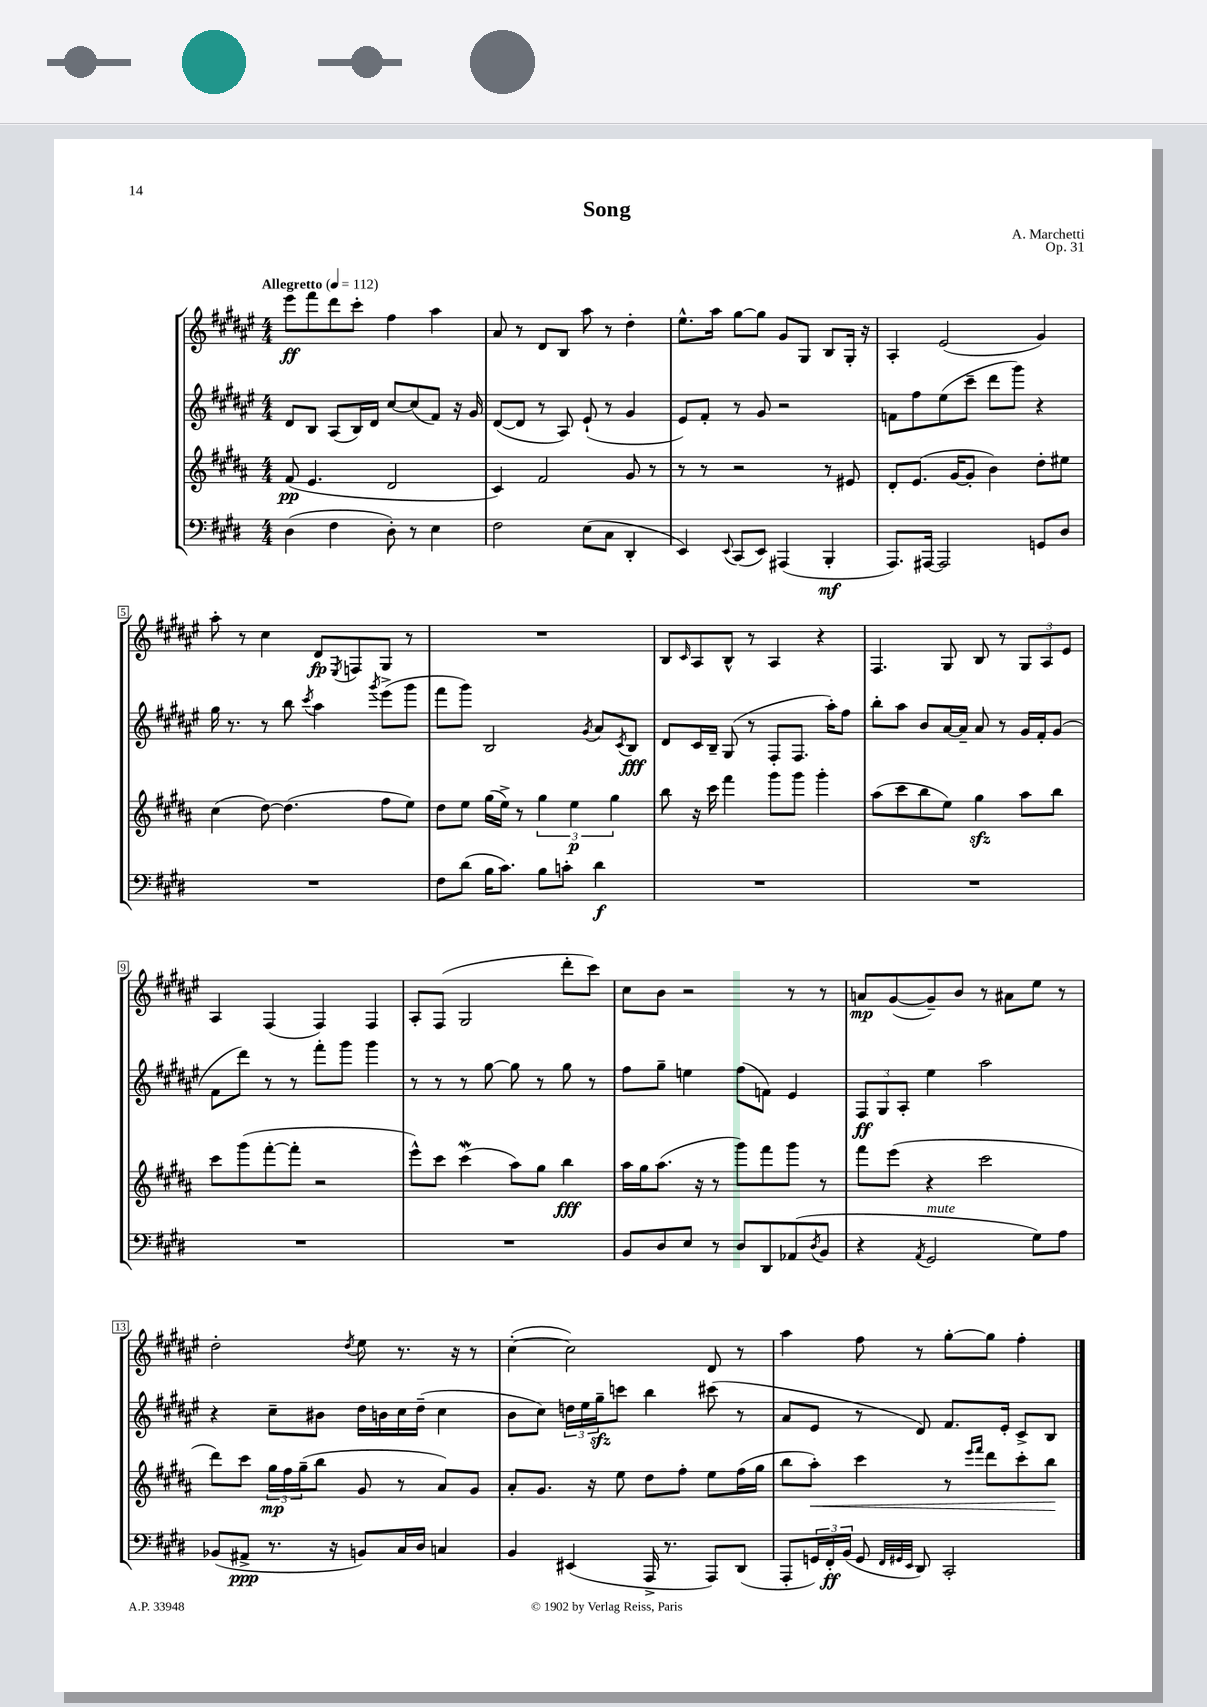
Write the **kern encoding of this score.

**kern	**dynam	**kern	**dynam	**kern	**dynam	**kern	**dynam
*part4	*part4	*part3	*part3	*part2	*part2	*part1	*part1
*staff4	*staff4	*staff3	*staff3	*staff2	*staff2	*staff1	*staff1
*clefF4	*	*clefG2	*	*clefG2	*	*clefG2	*
*k[f#c#g#d#]	*	*k[f#c#g#d#a#]	*	*k[f#c#g#d#a#e#]	*	*k[f#c#g#d#a#e#]	*
*M4/4	*	*M4/4	*	*M4/4	*	*M4/4	*
*MM112	*	*MM112	*	*MM112	*	*MM112	*
=1	=1	=1	=1	=1	=1	=1	=1
!	!	!	!	!	!	!LO:TX:a:B:t=Allegretto	!
(4D#\	.	(8f#/	pp	8d#/L	.	8eee#\L	ff
.	.	4.e/	.	8B/J	.	8fff#\	.
4F#\	.	.	.	(8A#/L	.	8ddd#\	.
.	.	.	.	16B/L)	.	8ccc#'\J	.
.	.	.	.	16d#/JJ	.	.	.
8D#'\)	.	2d#/	.	[8cc#/L	.	4ff#\	.
8r	.	.	.	(8cc#/]	.	.	.
4E\	.	.	.	8f#/J)	.	4aa#\	.
.	.	.	.	16r	.	.	.
.	.	.	.	16g#/	.	.	.
=2	=2	=2	=2	=2	=2	=2	=2
2F#\	.	4c#/)	.	([8d#/L	.	8a#/	.
.	.	.	.	8d#/J]	.	8r	.
.	.	2f#/	.	8r	.	8d#/L	.
.	.	.	.	8A#/)	.	8B/J	.
(8E\L	.	.	.	(8e#`/	.	8aa#\	.
8C#\J	.	.	.	8r	.	8r	.
4DD#'/	.	8g#/	.	4g#/	.	4dd#'\	.
.	.	8r	.	.	.	.	.
=3	=3	=3	=3	=3	=3	=3	=3
4EE/)	.	8r	.	8e#/L)	.	8.ee#^^\L	.
.	.	8r	.	8f#'/J	.	.	.
.	.	.	.	.	.	16aa#\Jk	.
8qqEE/	.	.	.	.	.	.	.
(8CC#/L	.	2r	.	8r	.	[8gg#\L	.
8EE/J)	.	.	.	8g#/	.	8gg#\J]	.
(4AAA#X/	.	.	.	2r	.	8g#/L	.
.	.	.	.	.	.	8G#/J	.
4BBB'/	mf	8r	.	.	.	8B/L	.
.	.	8e#X/	.	.	.	16G#'/Jk	.
.	.	.	.	.	.	16r	.
=4	=4	=4	=4	=4	=4	=4	=4
8.AAA/L)	.	8d#'/L	.	8fn\L	.	4A#'/	.
.	.	(8.e/J	.	8ff#\	.	.	.
[16AAA#X/Jk	.	.	.	.	.	.	.
2AAA#/]	.	.	.	(8ee#\	.	(2e#/	.
.	.	[16g#/KL	.	.	.	.	.
.	.	8g#'/J]	.	8ccc#~\J	.	.	.
.	.	4b\)	.	8ddd#\L	.	.	.
.	.	.	.	8ggg#\J)	.	.	.
8GGn/L	.	8dd#'\L	.	4r	.	4g#/)	.
8D#/J	.	8ee#X\J	.	.	.	.	.
!!LO:LB:g=z
=5	=5	=5	=5	=5	=5	=5	=5
1r	.	(4cc#\	.	16gg#\	.	8aa#'\	.
.	.	.	.	8.r	.	.	.
.	.	.	.	.	.	8r	.
.	.	[8dd#\)	.	8r	.	4cc#\	.
.	.	(4.dd#\]	.	8bb\	.	.	.
.	.	.	.	8qccc#/	.	.	.
.	.	.	.	4aa#\	.	8d#/L	fp
.	.	.	.	.	.	8qE#/	.
.	.	.	.	.	.	8Fn/	.
.	.	.	.	8qggg#/	.	.	.
.	.	8ff#\L	.	(8eee#^\L	.	8G#/J	.
.	.	8ee\J)	.	8ggg#\J	.	8r	.
=6	=6	=6	=6	=6	=6	=6	=6
8F#\L	.	8dd#\L	.	8fff#\L	.	1r	.
(8d#\J	.	8ee\J	.	8ggg#\J)	.	.	.
16B\KL	.	(16gg#\LL	.	2B/	.	.	.
8.c#\J)	.	16ee^\JJ)	.	.	.	.	.
.	.	8r	.	.	.	.	.
8B\L	.	6gg#\	.	.	.	.	.
8cn'\J	.	.	.	.	.	.	.
.	.	6ee\	p	.	.	.	.
.	.	.	.	8qg#/	.	.	.
4d#\	f	.	.	8a#/L	.	.	.
.	.	6gg#\	.	.	.	.	.
.	.	.	.	8qc#/	.	.	.
.	.	.	.	8B/J	fff	.	.
=7	=7	=7	=7	=7	=7	=7	=7
1r	.	8bb\	.	8d#/L	.	8B/L	.
.	.	.	.	.	.	16qqc#/	.
.	.	16r	.	16c#/L	.	8A#/	.
.	.	16ccc#\	.	16B~/JJ	.	.	.
.	.	4fff#\	.	(8G#/	.	8B^^/J	.
.	.	.	.	8r	.	8r	.
.	.	8ggg#\L	.	8F#'/L	.	4A#/	.
.	.	8ggg#\J	.	8.F#/J	.	.	.
.	.	4ggg#'\	.	.	.	4r	.
.	.	.	.	16aa#'\KL)	.	.	.
.	.	.	.	8ff#\J	.	.	.
=8	=8	=8	=8	=8	=8	=8	=8
1r	.	(8aa#\L	.	8bb'\L	.	4.F#/	.
.	.	8ccc#\	.	8aa#\J	.	.	.
.	.	8bb\	.	8b/L	.	.	.
.	.	8ee\J)	.	[16a#/L	.	8G#/	.
.	.	.	.	16a#~/JJ]	.	.	.
.	.	4gg#zz\	.	8a#/	.	8B/	.
.	.	.	.	8r	.	8r	.
.	.	8aa#\L	.	16g#/LL	.	12G#/L	.
.	.	.	.	16f#'/J	.	.	.
.	.	.	.	.	.	12A#/	.
.	.	8bb\J	.	(8g#/J	.	.	.
.	.	.	.	.	.	12e#/J	.
!!LO:LB:g=z
=9	=9	=9	=9	=9	=9	=9	=9
1r	.	8ccc#\L	.	8f#\L	.	4A#/	.
.	.	(8ggg#\	.	8ddd#\J)	.	.	.
.	.	[8fff#'\	.	8r	.	(4F#/	.
.	.	8fff#'\J]	.	8r	.	.	.
.	.	2r	.	8fff#'\L	.	4F#/)	.
.	.	.	.	8ggg#\J	.	.	.
.	.	.	.	4ggg#\	.	4F#/	.
=10	=10	=10	=10	=10	=10	=10	=10
1r	.	8eee^^\L)	.	8r	.	8A#'/L	.
.	.	8ccc#\J	.	8r	.	(8F#/J	.
.	.	(4ccc#W\	.	8r	.	2G#/	.
.	.	.	.	[8gg#\	.	.	.
.	.	8aa#\L)	.	8gg#\]	.	.	.
.	.	8gg#\J	.	8r	.	.	.
.	.	4bb\	fff	8gg#\	.	8ddd#'\L	.
.	.	.	.	8r	.	8ccc#\J)	.
=11	=11	=11	=11	=11	=11	=11	=11
8BB/L	.	16aa#\LL	.	8ff#\L	.	8cc#\L	.
.	.	16gg#\J	.	.	.	.	.
8D#/	.	(8.aa#\J	.	8gg#~\J	.	8b\J	.
8E/J	.	.	.	4een\	.	2r	.
.	.	16r	.	.	.	.	.
8r	.	8r	.	.	.	.	.
8D#/L	.	8ggg#\L)	.	(8ff#\L	.	.	.
8DD#/	.	8fff#\	.	8fn\J)	.	.	.
(8AA-X/	.	8ggg#\J	.	4e#/	.	8r	.
8qD#/	.	.	.	.	.	.	.
8BB/J	.	8r	.	.	.	8r	.
=12	=12	=12	=12	=12	=12	=12	=12
4r	.	8fff#\L	.	12F#/L	ff	8an/L	mp
.	.	.	.	12G#/	.	.	.
.	.	(8eee\J	.	.	.	([8g#/	.
.	.	.	.	12A#'/J	.	.	.
8qAA/	.	.	.	.	.	.	.
!LO:TX:a:i:t=mute	!	!	!	!	!	!	!
2GG#/	.	4r	.	4ee#\	.	8g#~/])	.
.	.	.	.	.	.	8b/J	.
.	.	2ccc#\	.	2aa#\	.	8r	.
.	.	.	.	.	.	8a#X\L	.
8G#\L)	.	.	.	.	.	8ee#\J	.
8A\J	.	.	.	.	.	8r	.
!!LO:LB:g=z
=13	=13	=13	=13	=13	=13	=13	=13
(8BB-X/L	.	8ddd#\L)	.	4r	.	2dd#'\	.
8AA#X^/J	ppp	8ccc#\J	.	.	.	.	.
8.r	.	24gg#\LL	mp	8cc#~\L	.	.	.
.	.	24ff#\	.	.	.	.	.
.	.	(24gg#~\J	.	.	.	.	.
.	.	8bb\J	.	8b#X\J	.	.	.
16r	.	.	.	.	.	.	.
.	.	.	.	.	.	8qdd#/	.
8BBn/L)	.	8g#/	.	16dd#\LL	.	8ee#\	.
.	.	.	.	16bn\	.	.	.
16C#/L	.	8r	.	16cc#\	.	8.r	.
16D#/JJ	.	.	.	(16dd#~\JJ	.	.	.
4Cn/	.	8a#/L)	.	4cc#\	.	.	.
.	.	.	.	.	.	16r	.
.	.	8g#/J	.	.	.	8r	.
=14	=14	=14	=14	=14	=14	=14	=14
4BB/	.	8a#'/L	.	8b\L	.	([4cc#'\	.
.	.	8.g#/J	.	8cc#\J)	.	.	.
(4EE#X/	.	.	.	24ddn\LL	.	2cc#\])	.
.	.	.	.	24ee#\	.	.	.
.	.	16r	.	.	.	.	.
.	.	.	.	24gg#zz~\J	.	.	.
.	.	8ee\	.	8cccn\J	.	.	.
16AAA^/	.	8dd#\L	.	4bb\	.	.	.
8.r	.	.	.	.	.	.	.
.	.	8ff#'\J	.	.	.	.	.
8AAA/L)	.	8ee\L	.	(8ccc#X\	.	8d#/	.
(8DD#/J	.	(16ff#\L	.	8r	.	8r	.
.	.	16gg#\JJ	.	.	.	.	.
=15	=15	=15	=15	=15	=15	=15	=15
8AAA'/L	.	8bb\L	.	8a#/L	.	4aa#\	.
!	!	!	!LO:HP:b	!	!	!	!
24GGn/L)	.	8aa#'\J)	<	8e#/J	.	.	.
24FF#'/	ff	.	.	.	.	.	.
(24BB/JJ	.	.	.	.	.	.	.
8GG/	.	4ccc#\	.	8r	.	8ff#\	.
32qqFF#/LLL	.	.	.	.	.	.	.
32qqGG#X/	.	.	.	.	.	.	.
32qqEE/JJJ	.	.	.	.	.	.	.
8DD#/)	.	.	.	8d#/)	.	8r	.
2CC#'/	.	8r	.	8.f#/L	.	[8gg#'\L	.
.	.	16qqeee/LL	.	.	.	.	.
.	.	16qqfff#/JJ	.	.	.	.	.
.	.	8ddd#\L	.	.	.	8gg#\J]	.
.	.	.	.	16e#'/Jk	.	.	.
.	.	8ccc#'\	.	8c#^/L	.	4ff#'\	.
.	.	8bb\J	.	8B/J	.	.	.
.	.	.	[	.	.	.	.
==	==	==	==	==	==	==	==
*-	*-	*-	*-	*-	*-	*-	*-
